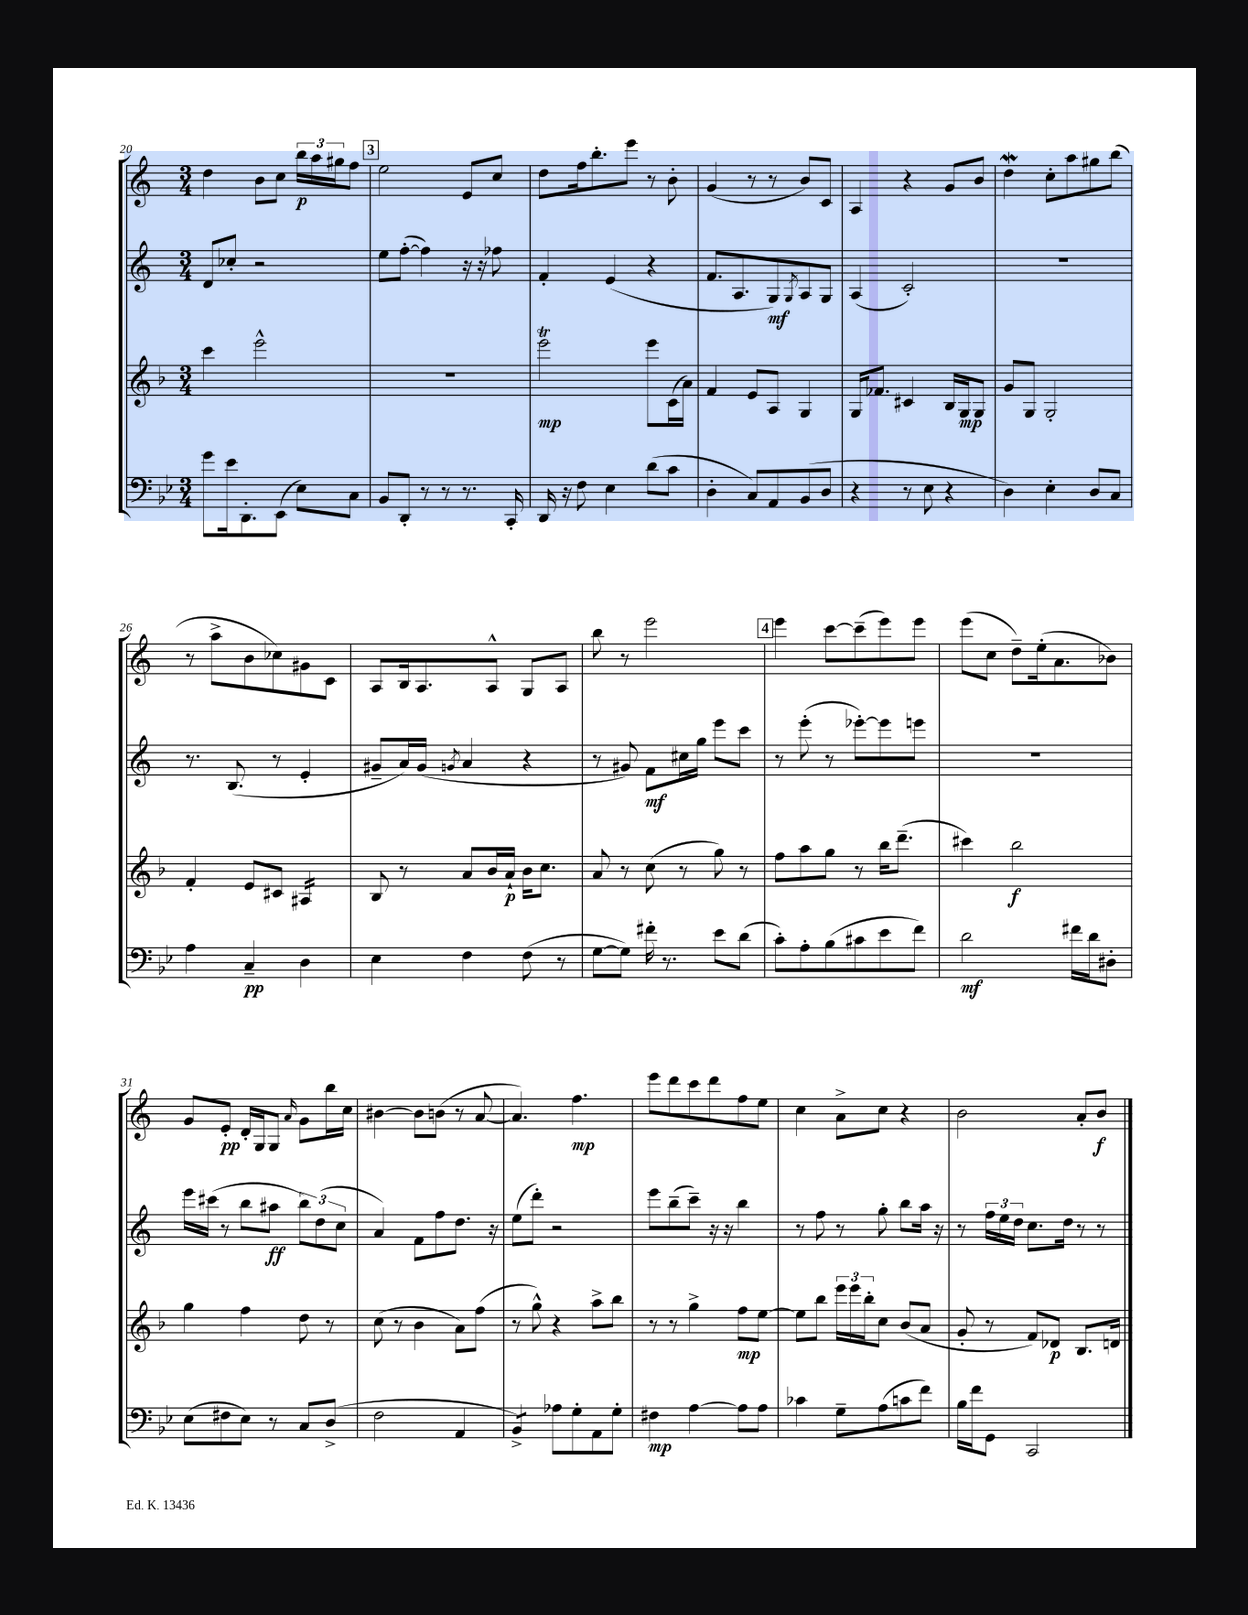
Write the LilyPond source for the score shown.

<<
\new StaffGroup <<
\new Staff = "s0" {
    \clef treble \key c \major \numericTimeSignature \time 3/4
    d''4 b'8 c''8 \tuplet 3/2 { b''16\p a''16 gis''16 } f''8 |
    \mark \markup { \box "3" } e''2 e'8 c''8 |
    d''8 f''16 b''8.-. e'''8 r8 b'8-. |
    g'4( r8 r8 b'8) c'8 |
    a4 r4 g'8 b'8 |
    d''4\mordent c''8-. a''8 gis''8 b''8( |
    r8 a''8-> b'8 ces''8) gis'8 c'8 |
    a8 b16 a8. a8-^ g8 a8 |
    b''8 r8 e'''2 |
    \mark \markup { \box "4" } e'''4 c'''8~ c'''8--( e'''8) e'''8 |
    e'''8( c''8 d''8--) e''16-.( a'8. bes'8) |
    g'8 e'8-.\pp d'16-. g16 g8 \grace { a'16 } g'8 b''16 c''16 |
    bis'4~ bis'8 b'8( r8 a'8~ |
    a'4.) f''4.\mp |
    e'''8 d'''8 c'''8 d'''8 f''8 e''8 |
    c''4 a'8-> c''8 r4 |
    b'2 a'8-. b'8\f \bar "|." |
}
\new Staff = "s1" {
    \clef treble \key c \major \numericTimeSignature \time 3/4
    d'8 ces''8-. r2 |
    \mark \markup { \box "3" } e''8 f''8~-.( f''4) r16 r16 fes''8 |
    f'4-. e'4( r4 |
    f'8. a8. g8\mf) \acciaccatura { g8 } a8 g8 |
    a4( c'2-.) |
    R2. |
    r8. b8.( r8 e'4-. |
    gis'8-- a'16) gis'16( \acciaccatura { g'8 } a'4 r4 |
    r8 gis'8) f'8\mf cis''16 g''16 e'''8 c'''8 |
    \mark \markup { \box "4" } r8 e'''8-.( r8 ees'''8~-.) ees'''8 e'''8 |
    R2. |
    e'''16 cis'''16( r8 b''8 ais''8\ff \tuplet 3/2 { b''8) d''8( c''8 } |
    a'4) f'8 f''8 d''8. r16 |
    e''8( d'''8-.) r2 |
    e'''8 b''8--( c'''8--) r16 r16 b''4 |
    r8 f''8 r8 g''8-. b''8 a''16 r16 |
    r8 \tuplet 3/2 { f''16 e''16 d''16 } c''8. d''16 r8 r8 \bar "|." |
}
\new Staff = "s2" {
    \clef treble \key f \major \numericTimeSignature \time 3/4
    c'''4 e'''2-^ |
    \mark \markup { \box "3" } R2. |
    e'''2\trill\mp e'''8 c'16( a'16) |
    f'4 e'8 a8 g4 |
    g16 fes'8. cis'4 bes16 g16\mp g8 |
    g'8 g8 g2-. |
    f'4-. e'8 cis'8 ais4:16 |
    bes8 r8 a'8 bes'16 a'16-!\p bes'16 c''8. |
    a'8 r8 c''8( r8 g''8) r8 |
    \mark \markup { \box "4" } f''8 a''8 g''8 r8 bes''16 d'''8.--( |
    cis'''4) bes''2\f |
    g''4 f''4 d''8 r8 |
    c''8( r8 bes'4 a'8) f''8( |
    r8 g''8-^) r4 a''8-> bes''8 |
    r8 r8 g''4-> f''8\mp e''8~ |
    e''8 bes''8 \tuplet 3/2 { e'''16 e'''16 bes''16-. } c''8 bes'8( a'8 |
    g'8-. r8 f'8) des'8\p bes8. d'16 \bar "|." |
}
\new Staff = "s3" {
    \clef bass \key bes \major \numericTimeSignature \time 3/4
    g'8 ees'16 d,8.-. ees,8( ees8) c8 |
    \mark \markup { \box "3" } bes,8 d,8-. r8 r8 r8. c,16-. |
    d,16 r16 f8 ees4 d'8( c'8 |
    d4-. c8) a,8 bes,8( d8 |
    r4 r8 ees8 r4 |
    d4) ees4-. d8 c8 |
    a4 c4--\pp d4 |
    ees4 f4 f8( r8 |
    g8~ g8) fis'16-. r8. ees'8 d'8( |
    \mark \markup { \box "4" } c'8-.) a8-. bes8( cis'8 ees'8 f'8) |
    d'2\mf fis'16 d'16 dis8-. |
    ees8( fis8 ees8) r8 c8 d8->( |
    f2 a,4 |
    bes,4:8->) aes8 g8-. a,8 g8-. |
    fis4\mp a4~ a8 a8 |
    ces'4 g8-- a8( c'8 f'8) |
    bes16 f'16 g,8 c,2 \bar "|." |
}
>>
>>
\layout { \context { \Score currentBarNumber = #20 } }
